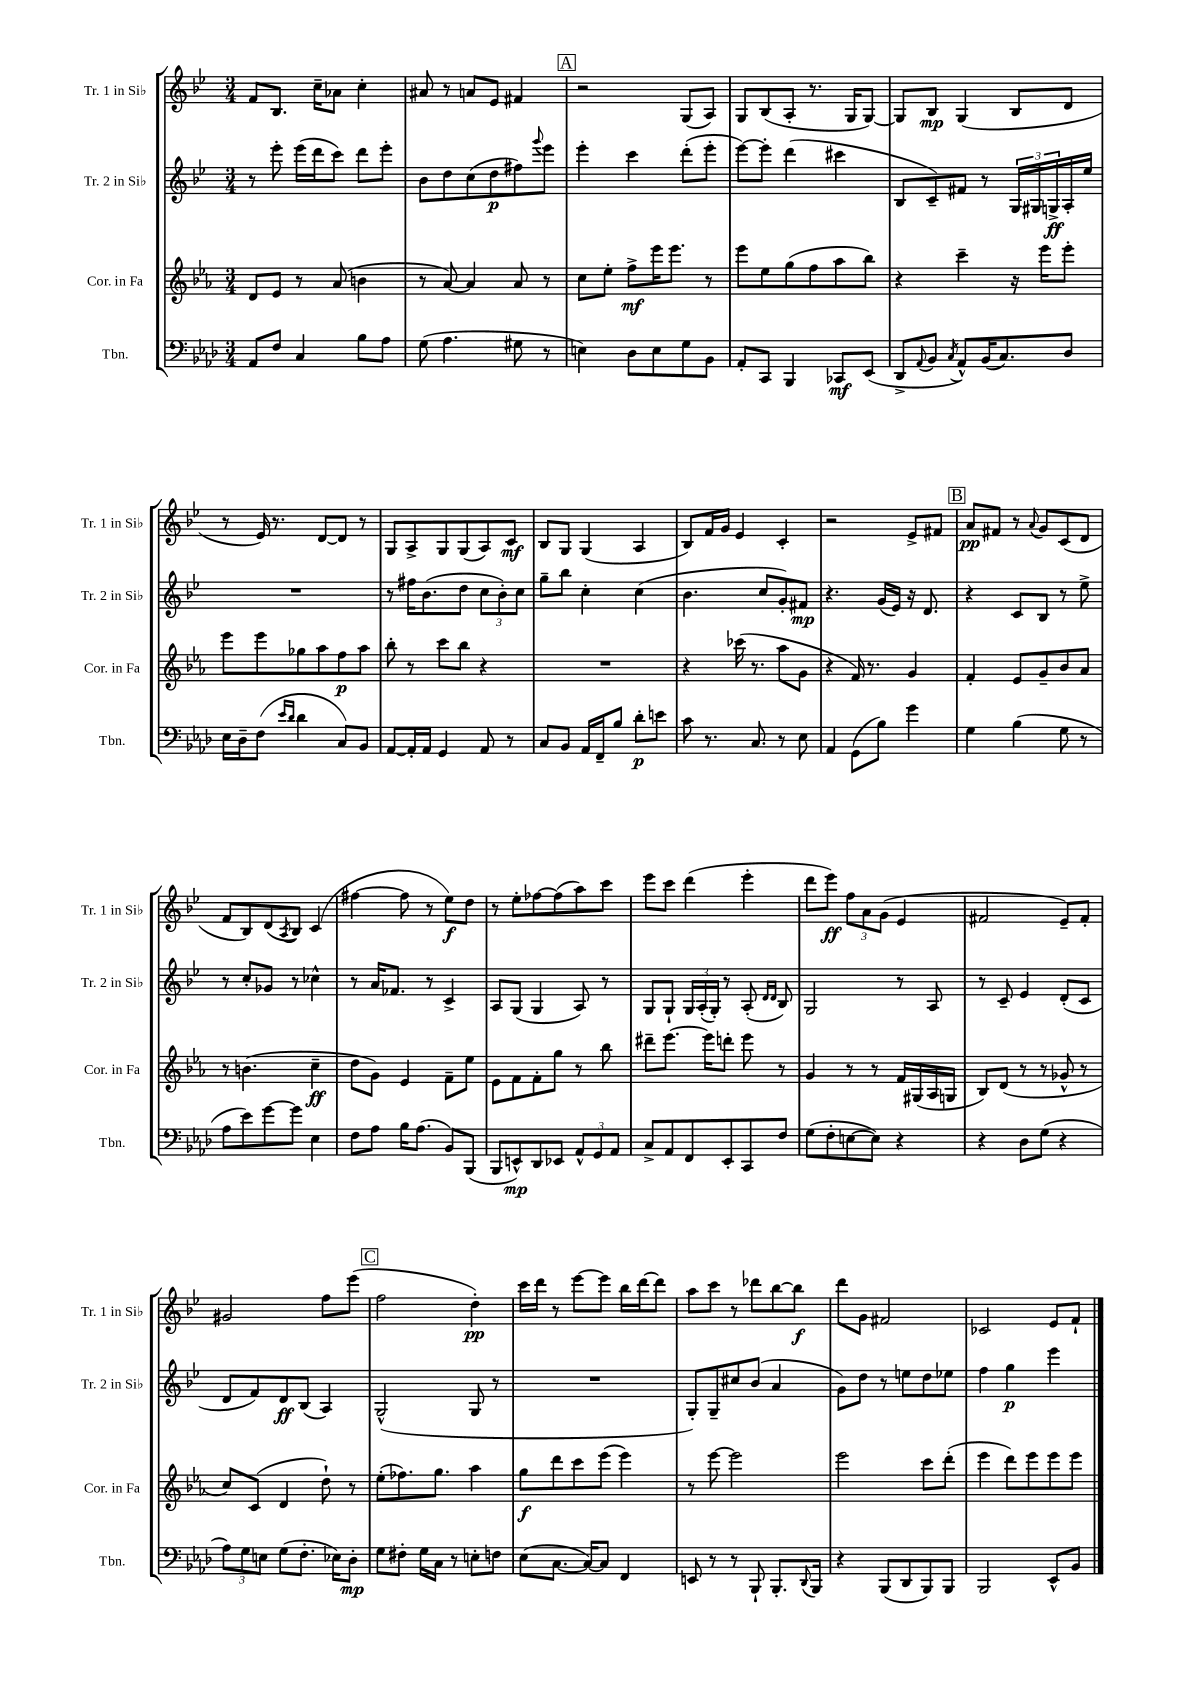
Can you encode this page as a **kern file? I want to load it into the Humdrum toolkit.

**kern	**dynam	**kern	**dynam	**kern	**dynam	**kern	**dynam
*part4	*part4	*part3	*part3	*part2	*part2	*part1	*part1
*staff4	*staff4	*staff3	*staff3	*staff2	*staff2	*staff1	*staff1
*I"Tbn.	*	*I"Cor. in Fa	*	*I"Tr. 2 in Si♭	*	*I"Tr. 1 in Si♭	*
*I'Tbn.	*	*I'Cor. in Fa	*	*I'Tr. 2 in Si♭	*	*I'Tr. 1 in Si♭	*
*clefF4	*	*clefG2	*	*clefG2	*	*clefG2	*
*k[b-e-a-d-]	*	*k[b-e-a-]	*	*k[b-e-]	*	*k[b-e-]	*
*M3/4	*	*M3/4	*	*M3/4	*	*M3/4	*
=95	=95	=95	=95	=95	=95	=95	=95
8AA-/L	.	8d/L	.	8r	.	8f/L	.
8F/J	.	8e-/J	.	8eee-'\	.	8.B-/J	.
4C/	.	8r	.	(16eee-\LL	.	.	.
.	.	.	.	16ddd\J	.	16cc~\KL	.
.	.	(8a-/	.	8ccc\J)	.	8a-X\J	.
8B-\L	.	4bn\	.	8ddd\L	.	4cc'\	.
8A-\J	.	.	.	8eee-'\J	.	.	.
=96	=96	=96	=96	=96	=96	=96	=96
(8G\	.	8r	.	8b-\L	.	8a#X/	.
4.A-\	.	[8a-/)	.	8dd\	.	8r	.
.	.	4a-/]	.	(8cc\	.	8an/L	.
.	.	.	.	8dd\	p	8e-/J	.
8G#X\	.	8a-/	.	8ff#X\)	.	4f#X/	.
.	.	.	.	8qqggg/	.	.	.
8r	.	8r	.	8eee-\J	.	.	.
!!LO:REH:place=s1:t=A
=97	=97	=97	=97	=97	=97	=97	=97
4En\)	.	8cc\L	.	4eee-'\	.	2r	.
.	.	8ee-'\J	.	.	.	.	.
8D-\L	.	8ff^\L	mf	4ccc\	.	.	.
8E\	.	16eee-\K	.	.	.	.	.
.	.	8.eee-\J	.	.	.	.	.
8G\	.	.	.	(8ddd'\L	.	(8G/L	.
8BB-\J	.	8r	.	8eee-'\J	.	8A/J)	.
=98	=98	=98	=98	=98	=98	=98	=98
8AA-'/L	.	8eee-\L	.	[8eee-\L)	.	8G/L	.
8CC/J	.	8ee-\	.	8eee-'\J]	.	(8B-/	.
4BBB-/	.	(8gg\	.	(4ddd\	.	8A'/J	.
.	.	8ff\	.	.	.	8.r	.
8CC-X/L	mf	8aa-\	.	4ccc#X\	.	.	.
.	.	.	.	.	.	16G/KL	.
(8EE-/J	.	8bb-\J)	.	.	.	[8G/J)	.
=99	=99	=99	=99	=99	=99	=99	=99
8DD-^/L	.	4r	.	8B-/L	.	8G/L]	.
8qqAA-/	.	.	.	.	.	.	.
8BB-/J	.	.	.	8c~/)	.	8B-/J	mp
8qC/	.	.	.	.	.	.	.
8AA-^^/L)	.	4ccc~\	.	8f#X/J	.	(4G/	.
(16BB-/K	.	.	.	8r	.	.	.
8.C/)	.	.	.	.	.	.	.
.	.	16r	.	24G/LL	.	8B-/L	.
.	.	.	.	24G#X/	.	.	.
.	.	16eee-\KL	.	.	.	.	.
.	.	.	.	24Gn^/	ff	.	.
8D-/J	.	8eee-'\J	.	16A'/	.	8d/J	.
.	.	.	.	16ee-/JJ	.	.	.
!!LO:LB:g=z
=100	=100	=100	=100	=100	=100	=100	=100
16E-\LL	.	8eee-\L	.	2.r	.	8r	.
16D-~\J	.	.	.	.	.	.	.
(8F\J	.	8eee-\	.	.	.	16e-/)	.
.	.	.	.	.	.	8.r	.
16qqe-/LL	.	.	.	.	.	.	.
16qqd-/JJ	.	.	.	.	.	.	.
4d-\	.	8gg-X\	.	.	.	.	.
.	.	8aa-\	.	.	.	[8d/L	.
8C/L)	.	8ff\	p	.	.	8d/J]	.
8BB-/J	.	8aa-\J	.	.	.	8r	.
=101	=101	=101	=101	=101	=101	=101	=101
[8AA-/L	.	8bb-'\	.	8r	.	8G/L	.
16AA-'/L]	.	8r	.	16ff#X\KL	.	8A^/	.
16AA-/JJ	.	.	.	(8.b-\	.	.	.
4GG/	.	8ccc\L	.	.	.	8G/	.
.	.	8bb-\J	.	8dd\J	.	(8G/	.
8AA-/	.	4r	.	12cc\L	.	8A/)	.
.	.	.	.	12b-'\)	.	.	.
8r	.	.	.	.	.	8c/J	mf
.	.	.	.	12cc\J	.	.	.
=102	=102	=102	=102	=102	=102	=102	=102
8C/L	.	2.r	.	8gg~\L	.	8B-/L	.
8BB-/J	.	.	.	8bb-\J	.	8G/J	.
16AA-/LL	.	.	.	4cc'\	.	(4G/	.
16FF~/J	.	.	.	.	.	.	.
8B-/J	.	.	.	.	.	.	.
8d-'\L	p	.	.	(4cc\	.	4A/	.
8en\J	.	.	.	.	.	.	.
=103	=103	=103	=103	=103	=103	=103	=103
8c\	.	4r	.	4.b-\	.	8B-/L)	.
8.r	.	.	.	.	.	16f/L	.
.	.	.	.	.	.	16g/JJ	.
.	.	(16ccc-X\	.	.	.	4e-/	.
8.C/	.	8.r	.	.	.	.	.
.	.	.	.	8cc/L	.	.	.
8r	.	8aa-\L	.	8g'/)	.	4c'/	.
8E-\	.	8g\J	.	8f#X/J	mp	.	.
=104	=104	=104	=104	=104	=104	=104	=104
4AA-/	.	4r	.	4.r	.	2r	.
(8GG\L	.	16f/)	.	.	.	.	.
.	.	8.r	.	.	.	.	.
8B-\J)	.	.	.	(16g/LL	.	.	.
.	.	.	.	16e-/JJ)	.	.	.
4g\	.	4g/	.	16r	.	8e-^/L	.
.	.	.	.	8.d/	.	.	.
.	.	.	.	.	.	8f#X/J	.
!!LO:REH:place=s1:t=B
=105	=105	=105	=105	=105	=105	=105	=105
4G\	.	4f'/	.	4r	.	8a/L	pp
.	.	.	.	.	.	8f#X/J	.
(4B-\	.	8e-/L	.	8c/L	.	8r	.
.	.	.	.	.	.	8qqa/	.
.	.	8g~/	.	8B-/J	.	8g/L	.
8G\	.	8b-/	.	8r	.	(8c/	.
8r	.	8a-/J	.	8ee-^\	.	8d/J	.
!!LO:LB:g=z
=106	=106	=106	=106	=106	=106	=106	=106
8A-\L	.	8r	.	8r	.	8f/L	.
8e-\)	.	(4.bn\	.	8cc'/L	.	8B-/)	.
[8g\	.	.	.	8g-X/J	.	(8d/	.
.	.	.	.	.	.	8qA/	.
8g\J]	.	.	.	8r	.	8B-/J)	.
4E-\	.	4cc~\	ff	4cc-X^^\	.	(4c/	.
=107	=107	=107	=107	=107	=107	=107	=107
8F\L	.	8dd\L	.	8r	.	[4ff#X\	.
8A-\J	.	8g\J)	.	16a/KL	.	.	.
.	.	.	.	8.f-X/J	.	.	.
16B-\KL	.	4e-/	.	.	.	8ff#\]	.
(8.A-\J	.	.	.	.	.	.	.
.	.	.	.	8r	.	8r	.
8BB-/L)	.	8f~\L	.	4c^/	.	8ee-\L)	f
(8BBB-/J	.	8ee-\J	.	.	.	8dd\J	.
=108	=108	=108	=108	=108	=108	=108	=108
8BBB-/L	.	8e-\L	.	8A/L	.	8r	.
8EEn^^/)	mp	8f\	.	(8G/J	.	8ee-'\L	.
8DD-/	.	8f'\	.	4G/	.	[8ff-X\	.
8EE-X/J	.	8gg\J	.	.	.	(8ff-\]	.
12AA-^^/L	.	8r	.	8A/)	.	8aa\)	.
12GG/	.	.	.	.	.	.	.
.	.	8bb-\	.	8r	.	8ccc\J	.
12AA-/J	.	.	.	.	.	.	.
=109	=109	=109	=109	=109	=109	=109	=109
8C^/L	.	8ddd#X~\L	.	8G/L	.	8eee-\L	.
8AA-/	.	[8.eee-\J	.	8G`/J	.	8ccc\J	.
8FF/	.	.	.	24G/LL	.	(4ddd\	.
.	.	.	.	(24A'/	.	.	.
.	.	16eee-\KL]	.	.	.	.	.
.	.	.	.	24G'/JJ)	.	.	.
8EE-'/	.	8dddn'\J	.	8r	.	.	.
8CC/	.	8eee-\	.	(8A'/	.	4eee-'\	.
.	.	.	.	16qqd/LL	.	.	.
.	.	.	.	16qqd/JJ	.	.	.
8F/J	.	8r	.	8B-/)	.	.	.
=110	=110	=110	=110	=110	=110	=110	=110
(8G\L	.	4g/	.	2G/	.	8ddd\L	.
8F'\	.	.	.	.	.	8eee-\J)	ff
[8En\	.	8r	.	.	.	12ff\L	.
.	.	.	.	.	.	12a\	.
8E\J])	.	8r	.	.	.	.	.
.	.	.	.	.	.	(12g\J	.
4r	.	16f/LL	.	8r	.	4e-/	.
.	.	(16G#X/	.	.	.	.	.
.	.	16A-/	.	8A/	.	.	.
.	.	16Gn/JJ	.	.	.	.	.
=111	=111	=111	=111	=111	=111	=111	=111
4r	.	8B-/L)	.	8r	.	2f#X/	.
.	.	(8d/J	.	8c~/	.	.	.
8D-\L	.	8r	.	4e-/	.	.	.
(8G\J	.	8r	.	.	.	.	.
4r	.	8g-X^^/	.	(8d'/L	.	8e-~/L)	.
.	.	8r	.	8c/J	.	8f#'/J	.
!!LO:LB:g=z
=112	=112	=112	=112	=112	=112	=112	=112
12A-\L)	.	8cc/L)	.	8d/L	.	2g#X/	.
12G\	.	.	.	.	.	.	.
.	.	(8c/J	.	8f/)	.	.	.
12En\J	.	.	.	.	.	.	.
(8G\L	.	4d/	.	8d/	ff	.	.
8.F'\J	.	.	.	(8B-/J	.	.	.
.	.	8dd`\)	.	4A/)	.	8ff\L	.
16E-X\KL)	.	.	.	.	.	.	.
8D-'\J	mp	8r	.	.	.	(8eee-\J	.
!!LO:REH:place=s1:t=C
=113	=113	=113	=113	=113	=113	=113	=113
8G\L	.	(8ee-'\L	.	(2G^^/	.	2ff\	.
8F#X'\J	.	8.ff-X\)	.	.	.	.	.
16G\LL	.	.	.	.	.	.	.
16C\JJ	.	8.gg\J	.	.	.	.	.
8r	.	.	.	.	.	.	.
8En'\L	.	4aa-\	.	8G/	.	4dd'\)	pp
8Fn\J	.	.	.	8r	.	.	.
=114	=114	=114	=114	=114	=114	=114	=114
(8E-\L	.	8gg\L	f	2.r	.	16ccc\LL	.
.	.	.	.	.	.	16ddd\JJ	.
[8.C\J	.	8ddd\	.	.	.	8r	.
.	.	8ccc\	.	.	.	[8eee-\L	.
16C/KL_)	.	.	.	.	.	.	.
8C/J]	.	(8eee-\J	.	.	.	8eee-\J]	.
4FF/	.	4eee-\)	.	.	.	16bb-\LL	.
.	.	.	.	.	.	[16ddd\J	.
.	.	.	.	.	.	8ddd\J]	.
=115	=115	=115	=115	=115	=115	=115	=115
8EEn/	.	8r	.	8G'/L)	.	8aa\L	.
8r	.	[8eee-\	.	8G~/	.	8ccc\J	.
8r	.	2eee-\]	.	8cc#X/	.	8r	.
8BBB-`/	.	.	.	(8b-/J	.	8ddd-X\L	.
8.BBB-'/L	.	.	.	4a/	.	[8bb-\	.
.	.	.	.	.	.	8bb-\J]	f
8qqDD-/	.	.	.	.	.	.	.
16BBB-/Jk	.	.	.	.	.	.	.
=116	=116	=116	=116	=116	=116	=116	=116
4r	.	2eee-\	.	8g\L)	.	8ddd\L	.
.	.	.	.	8dd\J	.	8g\J	.
(8BBB-/L	.	.	.	8r	.	2f#X/	.
8DD-/	.	.	.	8een\L	.	.	.
8BBB-/)	.	8ccc\L	.	8dd\	.	.	.
8BBB-/J	.	(8ddd'\J	.	8ee-X\J	.	.	.
=117	=117	=117	=117	=117	=117	=117	=117
2BBB-/	.	4eee-\	.	4ff\	.	2c-X/	.
.	.	8ddd\L)	.	4gg\	p	.	.
.	.	8eee-\	.	.	.	.	.
8EE-^^/L	.	8eee-\	.	4eee-\	.	8e-/L	.
8BB-/J	.	8eee-\J	.	.	.	8f`/J	.
==	==	==	==	==	==	==	==
*-	*-	*-	*-	*-	*-	*-	*-
